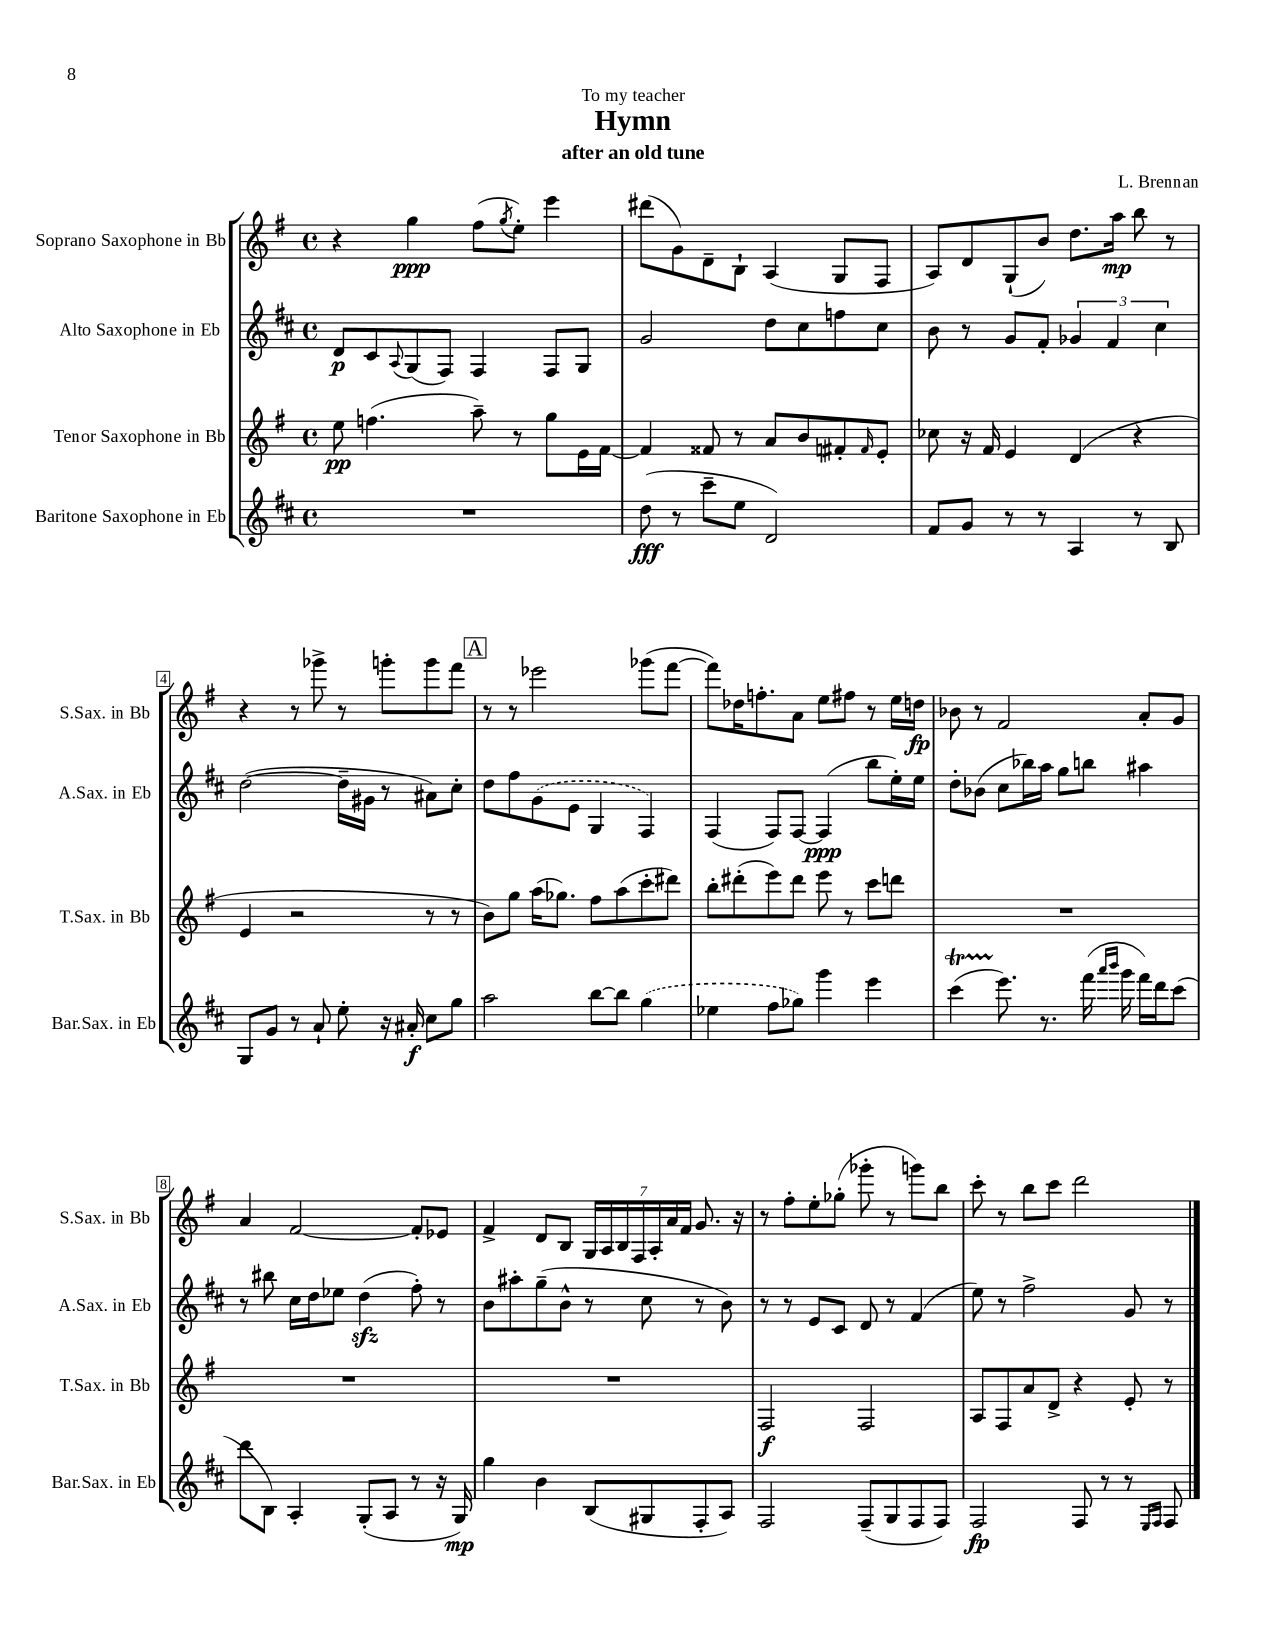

**kern	**dynam	**kern	**dynam	**kern	**dynam	**kern	**dynam
*part4	*part4	*part3	*part3	*part2	*part2	*part1	*part1
*staff4	*staff4	*staff3	*staff3	*staff2	*staff2	*staff1	*staff1
*I"Baritone Saxophone in Eb	*	*I"Tenor Saxophone in Bb	*	*I"Alto Saxophone in Eb	*	*I"Soprano Saxophone in Bb	*
*I'Bar.Sax. in Eb	*	*I'T.Sax. in Bb	*	*I'A.Sax. in Eb	*	*I'S.Sax. in Bb	*
*clefG2	*	*clefG2	*	*clefG2	*	*clefG2	*
*k[f#c#]	*	*k[f#]	*	*k[f#c#]	*	*k[f#]	*
*M4/4	*	*M4/4	*	*M4/4	*	*M4/4	*
*met(c)	*	*met(c)	*	*met(c)	*	*met(c)	*
=1	=1	=1	=1	=1	=1	=1	=1
1r	.	8ee\	pp	8d/L	p	4r	.
.	.	(4.ffn\	.	8c#/	.	.	.
.	.	.	.	8qqA/	.	.	.
.	.	.	.	(8G/	.	4gg\	ppp
.	.	.	.	8F#/J)	.	.	.
.	.	8aa~\)	.	4F#/	.	(8ff#\L	.
.	.	.	.	.	.	8qgg/	.
.	.	8r	.	.	.	8ee'\J)	.
.	.	8gg\L	.	8F#/L	.	4eee\	.
.	.	16e\L	.	8G/J	.	.	.
.	.	[16f#\JJ	.	.	.	.	.
=2	=2	=2	=2	=2	=2	=2	=2
(8dd\	fff	4f#/]	.	2g/	.	(8ddd#X\L	.
8r	.	.	.	.	.	8g\)	.
8ccc#~\L	.	8f##X/	.	.	.	8d~\	.
8ee\J	.	8r	.	.	.	8B`\J	.
2d/)	.	8a/L	.	8dd\L	.	(4A/	.
.	.	8b/	.	8cc#\	.	.	.
.	.	8f#X'/	.	8ffn\	.	8G/L	.
.	.	16qqf#/	.	.	.	.	.
.	.	8e'/J	.	8cc#\J	.	8F#/J	.
=3	=3	=3	=3	=3	=3	=3	=3
8f#/L	.	8cc-X\	.	8b\	.	8A/L)	.
8g/J	.	16r	.	8r	.	8d/	.
.	.	16f#/	.	.	.	.	.
8r	.	4e/	.	8g/L	.	(8G`/	.
8r	.	.	.	8f#'/J	.	8b/J)	.
4A/	.	(4d/	.	6g-X/	.	8.dd\L	.
.	.	.	.	6f#/	.	.	.
.	.	.	.	.	.	16aa\Jk	mp
8r	.	4r	.	.	.	8bb\	.
.	.	.	.	6cc#\	.	.	.
8B/	.	.	.	.	.	8r	.
!!LO:LB:g=z
=4	=4	=4	=4	=4	=4	=4	=4
8G/L	.	4e/	.	([2dd\	.	4r	.
8g/J	.	.	.	.	.	.	.
8r	.	2r	.	.	.	8r	.
8a`/	.	.	.	.	.	8ggg-X^\	.
8ee'\	.	.	.	16dd~\LL]	.	8r	.
.	.	.	.	16g#X\JJ	.	.	.
16r	.	.	.	8r	.	8gggn'\L	.
16a#X'/	f	.	.	.	.	.	.
8cc#\L	.	8r	.	8a#X\L)	.	8ggg\	.
8gg\J	.	8r	.	8cc#'\J	.	8fff#\J	.
!!LO:REH:place=s1:t=A
=5	=5	=5	=5	=5	=5	=5	=5
2aa\	.	8b\L)	.	8dd\L	.	8r	.
.	.	8gg\J	.	8ff#\	.	8r	.
.	.	(16aa\KL	.	(8g\	.	2eee-X\	.
.	.	8.gg-X\J)	.	.	.	.	.
.	.	.	.	8e\J	.	.	.
[8bb\L	.	8ff#\L	.	4G/	.	.	.
8bb\J]	.	(8aa\	.	.	.	.	.
(4gg\	.	8ccc'\	.	4F#/)	.	(8ggg-X\L	.
.	.	8ddd#X\J)	.	.	.	[8fff#\J	.
=6	=6	=6	=6	=6	=6	=6	=6
4ee-X\	.	8bb'\L	.	(4F#/	.	8fff#\L])	.
.	.	(8ddd#X'\	.	.	.	16dd-X\K	.
.	.	.	.	.	.	8.ffn'\	.
8ff#\L	.	8eee\)	.	8F#/L)	.	.	.
8gg-X\J)	.	8ddd#\J	.	[8F#/J	.	8a\J	.
4ggg\	.	8eee\	.	(4F#/]	ppp	8ee\L	.
.	.	8r	.	.	.	8ff#X\J	.
4eee\	.	8ccc\L	.	8bb\L	.	8r	.
.	.	8dddn\J	.	16ee'\L)	.	16ee\LL	.
.	.	.	.	16ee\JJ	.	16ddn\JJ	fp
=7	=7	=7	=7	=7	=7	=7	=7
(4ccc#t\	.	1r	.	8dd'\L	.	8b-X\	.
.	.	.	.	(8b-X\J	.	8r	.
8.eee\)	.	.	.	8cc#\L	.	2f#/	.
.	.	.	.	16bb-X\L)	.	.	.
8.r	.	.	.	16aa\JJ	.	.	.
.	.	.	.	8gg\L	.	.	.
(16fff#\	.	.	.	8bbn\J	.	.	.
16qqaaa/LL	.	.	.	.	.	.	.
16qqbbb/JJ	.	.	.	.	.	.	.
16ggg\	.	.	.	.	.	.	.
16fff#\LL)	.	.	.	4aa#X\	.	8a'/L	.
16ddd\J	.	.	.	.	.	.	.
(8ccc#\J	.	.	.	.	.	8g/J	.
!!LO:LB:g=z
=8	=8	=8	=8	=8	=8	=8	=8
8ddd\L	.	1r	.	8r	.	4a/	.
8B\J)	.	.	.	8bb#X\	.	.	.
4A'/	.	.	.	16cc#\LL	.	[2f#/	.
.	.	.	.	16dd\J	.	.	.
.	.	.	.	8ee-X\J	.	.	.
(8G'/L	.	.	.	(4ddzz\	.	.	.
8A/J	.	.	.	.	.	.	.
8r	.	.	.	8ff#'\)	.	8f#'/L]	.
16r	.	.	.	8r	.	8e-X/J	.
16G/)	mp	.	.	.	.	.	.
=9	=9	=9	=9	=9	=9	=9	=9
4gg\	.	1r	.	8b\L	.	4f#^/	.
.	.	.	.	8aa#X'\	.	.	.
4b\	.	.	.	(8gg~\	.	8d/L	.
.	.	.	.	8b^^\J	.	8B/J	.
(8B/L	.	.	.	8r	.	28G/LL	.
.	.	.	.	.	.	28A/	.
.	.	.	.	.	.	28B/	.
.	.	.	.	.	.	28F#/	.
8G#X/	.	.	.	8cc#\	.	.	.
.	.	.	.	.	.	28A'/	.
.	.	.	.	.	.	28a/	.
.	.	.	.	.	.	28f#/JJ	.
8F#'/	.	.	.	8r	.	8.g/	.
8A/J)	.	.	.	8b\)	.	.	.
.	.	.	.	.	.	16r	.
=10	=10	=10	=10	=10	=10	=10	=10
2F#/	.	2F#/	f	8r	.	8r	.
.	.	.	.	8r	.	8ff#'\L	.
.	.	.	.	8e/L	.	8ee'\	.
.	.	.	.	8c#/J	.	(8gg-X'\J	.
(8F#~/L	.	2F#/	.	8d/	.	8ggg-X'\	.
8G/	.	.	.	8r	.	8r	.
8F#/	.	.	.	(4f#/	.	8gggn\L)	.
8F#/J)	.	.	.	.	.	8bb\J	.
=11	=11	=11	=11	=11	=11	=11	=11
2F#/	fp	8A/L	.	8ee\)	.	8ccc'\	.
.	.	8F#/	.	8r	.	8r	.
.	.	8a/	.	2ff#^\	.	8bb\L	.
.	.	8d^/J	.	.	.	8ccc\J	.
8F#/	.	4r	.	.	.	2ddd\	.
8r	.	.	.	.	.	.	.
8r	.	8e'/	.	8g/	.	.	.
16qqE/LL	.	.	.	.	.	.	.
16qqF#/JJ	.	.	.	.	.	.	.
8F#/	.	8r	.	8r	.	.	.
==	==	==	==	==	==	==	==
*-	*-	*-	*-	*-	*-	*-	*-
